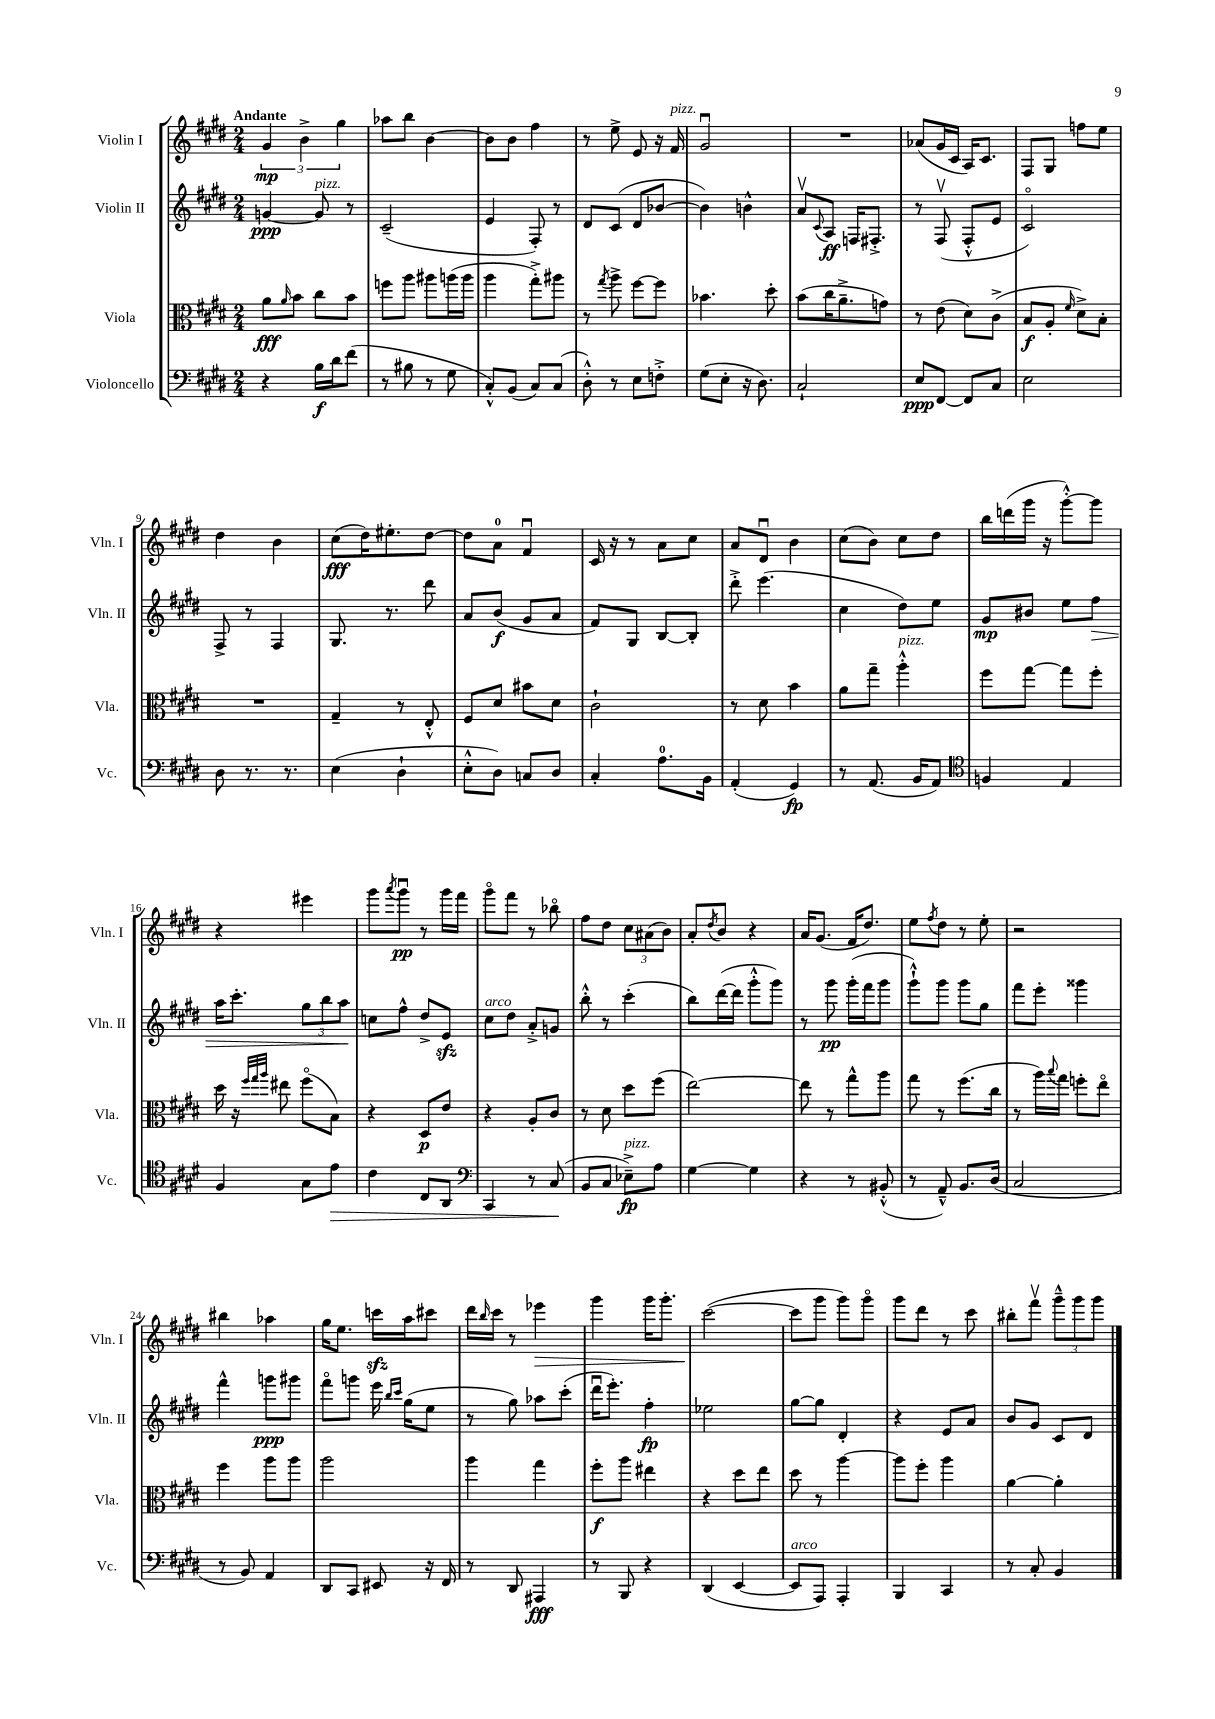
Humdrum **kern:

**kern	**dynam	**kern	**dynam	**kern	**dynam	**kern	**dynam
*part4	*part4	*part3	*part3	*part2	*part2	*part1	*part1
*staff4	*staff4	*staff3	*staff3	*staff2	*staff2	*staff1	*staff1
*I"Violoncello	*	*I"Viola	*	*I"Violin II	*	*I"Violin I	*
*I'Vc.	*	*I'Vla.	*	*I'Vln. II	*	*I'Vln. I	*
*clefF4	*	*clefC3	*	*clefG2	*	*clefG2	*
*k[f#c#g#d#]	*	*k[f#c#g#d#]	*	*k[f#c#g#d#]	*	*k[f#c#g#d#]	*
*M2/4	*	*M2/4	*	*M2/4	*	*M2/4	*
=1	=1	=1	=1	=1	=1	=1	=1
!	!	!	!	!	!	!LO:TX:a:B:t=Andante	!
4r	.	8a\L	fff	[4gn/	ppp	6g#/	mp
.	.	16qqa/	.	.	.	.	.
.	.	8b\J	.	.	.	.	.
.	.	.	.	.	.	6b^\	.
!	!	!	!	!LO:TX:a:i:t=pizz.	!	!	!
16B\LL	f	8cc#\L	.	8g/]	.	.	.
16d#\J	.	.	.	.	.	.	.
.	.	.	.	.	.	6gg#\	.
(8f#\J	.	8b\J	.	8r	.	.	.
=2	=2	=2	=2	=2	=2	=2	=2
8r	.	8ffn\L	.	(2c#~/	.	8aa-X\L	.
8B#X\	.	8aa\J	.	.	.	8bb\J	.
8r	.	8aa#X\L	.	.	.	[4b\	.
8G#\	.	(16aan\L	.	.	.	.	.
.	.	16aa\JJ	.	.	.	.	.
=3	=3	=3	=3	=3	=3	=3	=3
8C#'^^/L)	.	4aa\	.	4e/	.	8b\L]	.
(8BB/J	.	.	.	.	.	8b\J	.
8C#/L)	.	8gg#'^\L)	.	8F#'/)	.	4ff#\	.
(8C#/J	.	8aa#X\J	.	8r	.	.	.
=4	=4	=4	=4	=4	=4	=4	=4
8D#'^^\)	.	8r	.	8d#/L	.	8r	.
.	.	8qgg#/	.	.	.	.	.
8r	.	8aa^\	.	(8c#/J	.	8ee^\	.
8E\L	.	[8ff#\L	.	8d#/L	.	8e/	.
8Fn'^\J	.	8ff#\J]	.	[8b-X/J	.	16r	.
!	!	!	!	!	!	!LO:TX:a:i:t=pizz.	!
.	.	.	.	.	.	16f#/	.
=5	=5	=5	=5	=5	=5	=5	=5
(8G#\L	.	4.b-X\	.	4b-\])	.	2g#u/	.
8E'\J	.	.	.	.	.	.	.
16r	.	.	.	4bn^^\	.	.	.
8.D#\)	.	.	.	.	.	.	.
.	.	8dd#'\	.	.	.	.	.
=6	=6	=6	=6	=6	=6	=6	=6
2C#`/	.	(8b\L	.	8av/L	.	2r	.
.	.	.	.	8qqc#/	.	.	.
.	.	16cc#\K	.	8A/J	ff	.	.
.	.	8.a~^\	.	.	.	.	.
.	.	.	.	16Fn/KL	.	.	.
.	.	.	.	8.F#X'^/J	.	.	.
.	.	8gn\J)	.	.	.	.	.
=7	=7	=7	=7	=7	=7	=7	=7
8E/L	ppp	8r	.	8r	.	(8a-X/L	.
[8FF#/J	.	(8e\	.	(8F#v/	.	16g#/L	.
.	.	.	.	.	.	16c#/JJ	.
8FF#/L]	.	8d#\L)	.	8F#'^^/L	.	16A/KL)	.
.	.	.	.	.	.	8.c#/J	.
8C#/J	.	(8c#^\J	.	8e/J	.	.	.
=8	=8	=8	=8	=8	=8	=8	=8
2E\	.	8B/L	f	2c#/)	.	8F#/L	.
.	.	8A'/J	.	.	.	8G#/J	.
.	.	16qqf#/	.	.	.	.	.
.	.	8d#^\L)	.	.	.	8ffn\L	.
.	.	8B'\J	.	.	.	8ee\J	.
!!LO:LB:g=z
=9	=9	=9	=9	=9	=9	=9	=9
8D#\	.	2r	.	8F#^/	.	4dd#\	.
8.r	.	.	.	8r	.	.	.
.	.	.	.	4F#/	.	4b\	.
8.r	.	.	.	.	.	.	.
=10	=10	=10	=10	=10	=10	=10	=10
(4E\	.	4G#~/	.	8.G#/	.	(8cc#\L	fff
.	.	.	.	.	.	16dd#\K)	.
.	.	.	.	8.r	.	8.ee#X'\	.
4D#`\	.	8r	.	.	.	.	.
.	.	8E'^^/	.	8ddd#\	.	[8dd#\J	.
=11	=11	=11	=11	=11	=11	=11	=11
8E'^^\L	.	8F#/L	.	8a/L	.	8dd#\L]	.
8D#\J)	.	8d#/J	.	(8b/J	f	8a\J	.
8Cn/L	.	8b#X\L	.	8g#/L	.	4f#u/	.
8D#/J	.	8d#\J	.	8a/J	.	.	.
=12	=12	=12	=12	=12	=12	=12	=12
4C#'/	.	2c#`\	.	8f#/L)	.	16c#/	.
.	.	.	.	.	.	16r	.
.	.	.	.	8G#/J	.	8r	.
8.A\L	.	.	.	[8B/L	.	8a\L	.
.	.	.	.	8B'/J]	.	8cc#\J	.
16BB\Jk	.	.	.	.	.	.	.
=13	=13	=13	=13	=13	=13	=13	=13
(4AA'/	.	8r	.	8ddd#'^\	.	8a/L	.
.	.	8d#\	.	(4.eee\	.	8d#u/J	.
4GG#/)	fp	4b\	.	.	.	4b\	.
=14	=14	=14	=14	=14	=14	=14	=14
8r	.	8a\L	.	4cc#\	.	(8cc#\L	.
(8.AA/	.	8gg#~\J	.	.	.	8b\J)	.
!	!	!LO:TX:a:i:t=pizz.	!	!	!	!	!
.	.	4aa'^^\	.	8dd#\L)	.	8cc#\L	.
16BB/KL	.	.	.	.	.	.	.
8AA/J)	.	.	.	8ee\J	.	8dd#\J	.
=15	=15	=15	=15	=15	=15	=15	=15
*clefC4	*	*	*	*	*	*	*
4Fn/	.	8ff#\L	.	8g#/L	mp	16bb\LL	.
.	.	.	.	.	.	(16dddn\	.
.	.	[8gg#\J	.	8b#X/J	.	16ggg#\JJ	.
.	.	.	.	.	.	16r	.
4E/	.	8gg#\L]	.	8ee\L	.	[8ggg#'^^\L)	.
!	!	!	!	!	!LO:HP:b	!	!
.	.	8ff#'\J	.	8ff#\J	>	8ggg#\J]	.
!!LO:LB:g=z
=16	=16	=16	=16	=16	=16	=16	=16
4F#/	.	16dd#\	.	16aa\KL	.	4r	.
.	.	16r	.	8.ccc#'\J	.	.	.
.	.	32qqff#/LLL	.	.	.	.	.
.	.	32qqgg#/	.	.	.	.	.
.	.	32qqaa/JJJ	.	.	.	.	.
.	.	8ee#X\	.	.	.	.	.
8G#\L	.	(8ff#\L	.	12gg#\L	.	4eee#X\	.
.	.	.	.	12bb\	.	.	.
!	!LO:HP:b	!	!	!	!	!	!
8e\J	>	8B\J)	.	.	.	.	.
.	.	.	.	12aa\J	.	.	.
.	.	.	.	.	]	.	.
=17	=17	=17	=17	=17	=17	=17	=17
4c#\	.	4r	.	8ccn\L	.	8ggg#\L	.
.	.	.	.	.	.	8qaaa/	.
.	.	.	.	8ff#^^\J	.	8ggg#u\J	pp
8C#/L	.	8D#/L	p	8dd#^/L	.	8r	.
8AA/J	.	8e/J	.	8ezz/J	.	16ggg#\LL	.
.	.	.	.	.	.	16fff#\JJ	.
=18	=18	=18	=18	=18	=18	=18	=18
*clefF4	*	*	*	*	*	*	*
!	!	!	!	!LO:TX:a:i:t=arco	!	!	!
4CC#/	.	4r	.	8cc#\L	.	8ggg#\L	.
.	.	.	.	8dd#\J	.	8fff#\J	.
8r	.	8A'/L	.	8a'^/L	.	8r	.
(8C#/	.	8c#/J	.	8gn/J	.	8bb-X\	.
.	]	.	.	.	.	.	.
=19	=19	=19	=19	=19	=19	=19	=19
8BB/L	.	8r	.	8bb'^^\	.	8ff#\L	.
8C#/J	.	8d#\	.	8r	.	8dd#\J	.
!LO:TX:a:i:t=pizz.	!	!	!	!	!	!	!
8E-X~^\L)	fp	8dd#\L	.	(4ccc#'\	.	12cc#\L	.
.	.	.	.	.	.	(12a#X\	.
8A\J	.	(8ff#\J	.	.	.	.	.
.	.	.	.	.	.	12b\J)	.
=20	=20	=20	=20	=20	=20	=20	=20
[4G#\	.	[2ee\)	.	8bb\L)	.	8a'/L	.
.	.	.	.	.	.	8qdd#/	.
.	.	.	.	([16ddd#\L	.	8b/J	.
.	.	.	.	16ddd#\JJ]	.	.	.
4G#\]	.	.	.	8ggg#'^^\L	.	4r	.
.	.	.	.	8ggg#\J)	.	.	.
=21	=21	=21	=21	=21	=21	=21	=21
4r	.	8ee\]	.	8r	.	16a/KL	.
.	.	.	.	.	.	(8.g#/J	.
.	.	8r	.	8ggg#\	pp	.	.
8r	.	8gg#^^\L	.	(16ggg#'\LL	.	16f#/KL	.
.	.	.	.	16fff#\J	.	8.dd#/J)	.
(8BB#X'^^/	.	8aa\J	.	8ggg#\J	.	.	.
=22	=22	=22	=22	=22	=22	=22	=22
8r	.	8gg#\	.	8ggg#`^^\L)	.	8ee\L	.
.	.	.	.	.	.	8qff#/	.
8AA~^^/)	.	8r	.	8ggg#\J	.	8dd#\J	.
8.BB/L	.	(8.ff#\L	.	8ggg#\L	.	8r	.
.	.	.	.	8gg#\J	.	8ee'\	.
(16D#/Jk	.	16cc#\Jk	.	.	.	.	.
=23	=23	=23	=23	=23	=23	=23	=23
2C#/	.	8r	.	8fff#\L	.	2r	.
.	.	16aa\LL)	.	8eee'\J	.	.	.
.	.	8qqbb/	.	.	.	.	.
.	.	16gg#\JJ	.	.	.	.	.
.	.	8ffn'\L	.	4ggg##X\	.	.	.
.	.	8ee\J	.	.	.	.	.
!!LO:LB:g=z
=24	=24	=24	=24	=24	=24	=24	=24
8r	.	4ff#\	.	4fff#^^\	.	4bb#X\	.
8BB/)	.	.	.	.	.	.	.
4AA/	.	8aa\L	.	8gggn\L	ppp	4aa-X\	.
.	.	8aa\J	.	8ggg#X\J	.	.	.
=25	=25	=25	=25	=25	=25	=25	=25
8DD#/L	.	2aa\	.	8fff#\L	.	16gg#\KL	.
.	.	.	.	.	.	8.ee\J	.
8CC#/J	.	.	.	8gggn\J	.	.	.
8EE#X/	.	.	.	16eee\	.	16cccnzz\LL	.
.	.	.	.	16qqbb/LL	.	.	.
.	.	.	.	16qqccc#/JJ	.	.	.
.	.	.	.	(16gg#\KL	.	16aa\J	.
16r	.	.	.	8ee\J	.	8ccc#X\J	.
16FF#/	.	.	.	.	.	.	.
=26	=26	=26	=26	=26	=26	=26	=26
8r	.	4aa\	.	8r	.	16ddd#\LL	.
.	.	.	.	.	.	16qqbb/	.
.	.	.	.	.	.	16ccc#\JJ	.
8DD#/	.	.	.	8gg#\)	.	8r	.
!	!	!	!	!	!	!	!LO:HP:b
4AAA#X/	fff	4gg#\	.	8aa-X\L	.	4eee-X\	>
.	.	.	.	(8ccc#'\J	.	.	.
=27	=27	=27	=27	=27	=27	=27	=27
8r	.	8ff#'\L	f	16ddd#u\KL	.	4ggg#\	.
.	.	.	.	8.eee'\J)	.	.	.
8BBB/	.	8aa\J	.	.	.	.	.
4r	.	4ee#X\	.	4ff#'\	fp	16ggg#\KL	.
.	.	.	.	.	.	8.ggg#'\J	.
=28	=28	=28	=28	=28	=28	=28	=28
(4DD#/	.	4r	.	2ee-X\	.	([2ccc#\	.
[4EE/	.	8dd#\L	.	.	.	.	.
.	.	8ee\J	.	.	.	.	.
.	.	.	.	.	.	.	]
=29	=29	=29	=29	=29	=29	=29	=29
!LO:TX:a:i:t=arco	!	!	!	!	!	!	!
8EE/L]	.	8dd#\	.	[8gg#\L	.	8ccc#\L]	.
8AAA/J)	.	8r	.	8gg#\J]	.	8ggg#\J	.
4AAA'/	.	[4aa\	.	4d#'/	.	8ggg#\L)	.
.	.	.	.	.	.	8ggg#\J	.
=30	=30	=30	=30	=30	=30	=30	=30
4BBB/	.	8aa\L]	.	4r	.	8ggg#\L	.
.	.	8ff#'\J	.	.	.	8ddd#\J	.
4CC#/	.	4aa\	.	8e/L	.	8r	.
.	.	.	.	8a/J	.	8ccc#\	.
=31	=31	=31	=31	=31	=31	=31	=31
8r	.	[4a\	.	8b/L	.	8bb#X'\L	.
8C#'/	.	.	.	8g#/J	.	8fff#v\J	.
4BB/	.	4a'\]	.	8c#/L	.	12ggg#~^^\L	.
.	.	.	.	.	.	12ggg#\	.
.	.	.	.	8d#/J	.	.	.
.	.	.	.	.	.	12ggg#\J	.
==	==	==	==	==	==	==	==
*-	*-	*-	*-	*-	*-	*-	*-
